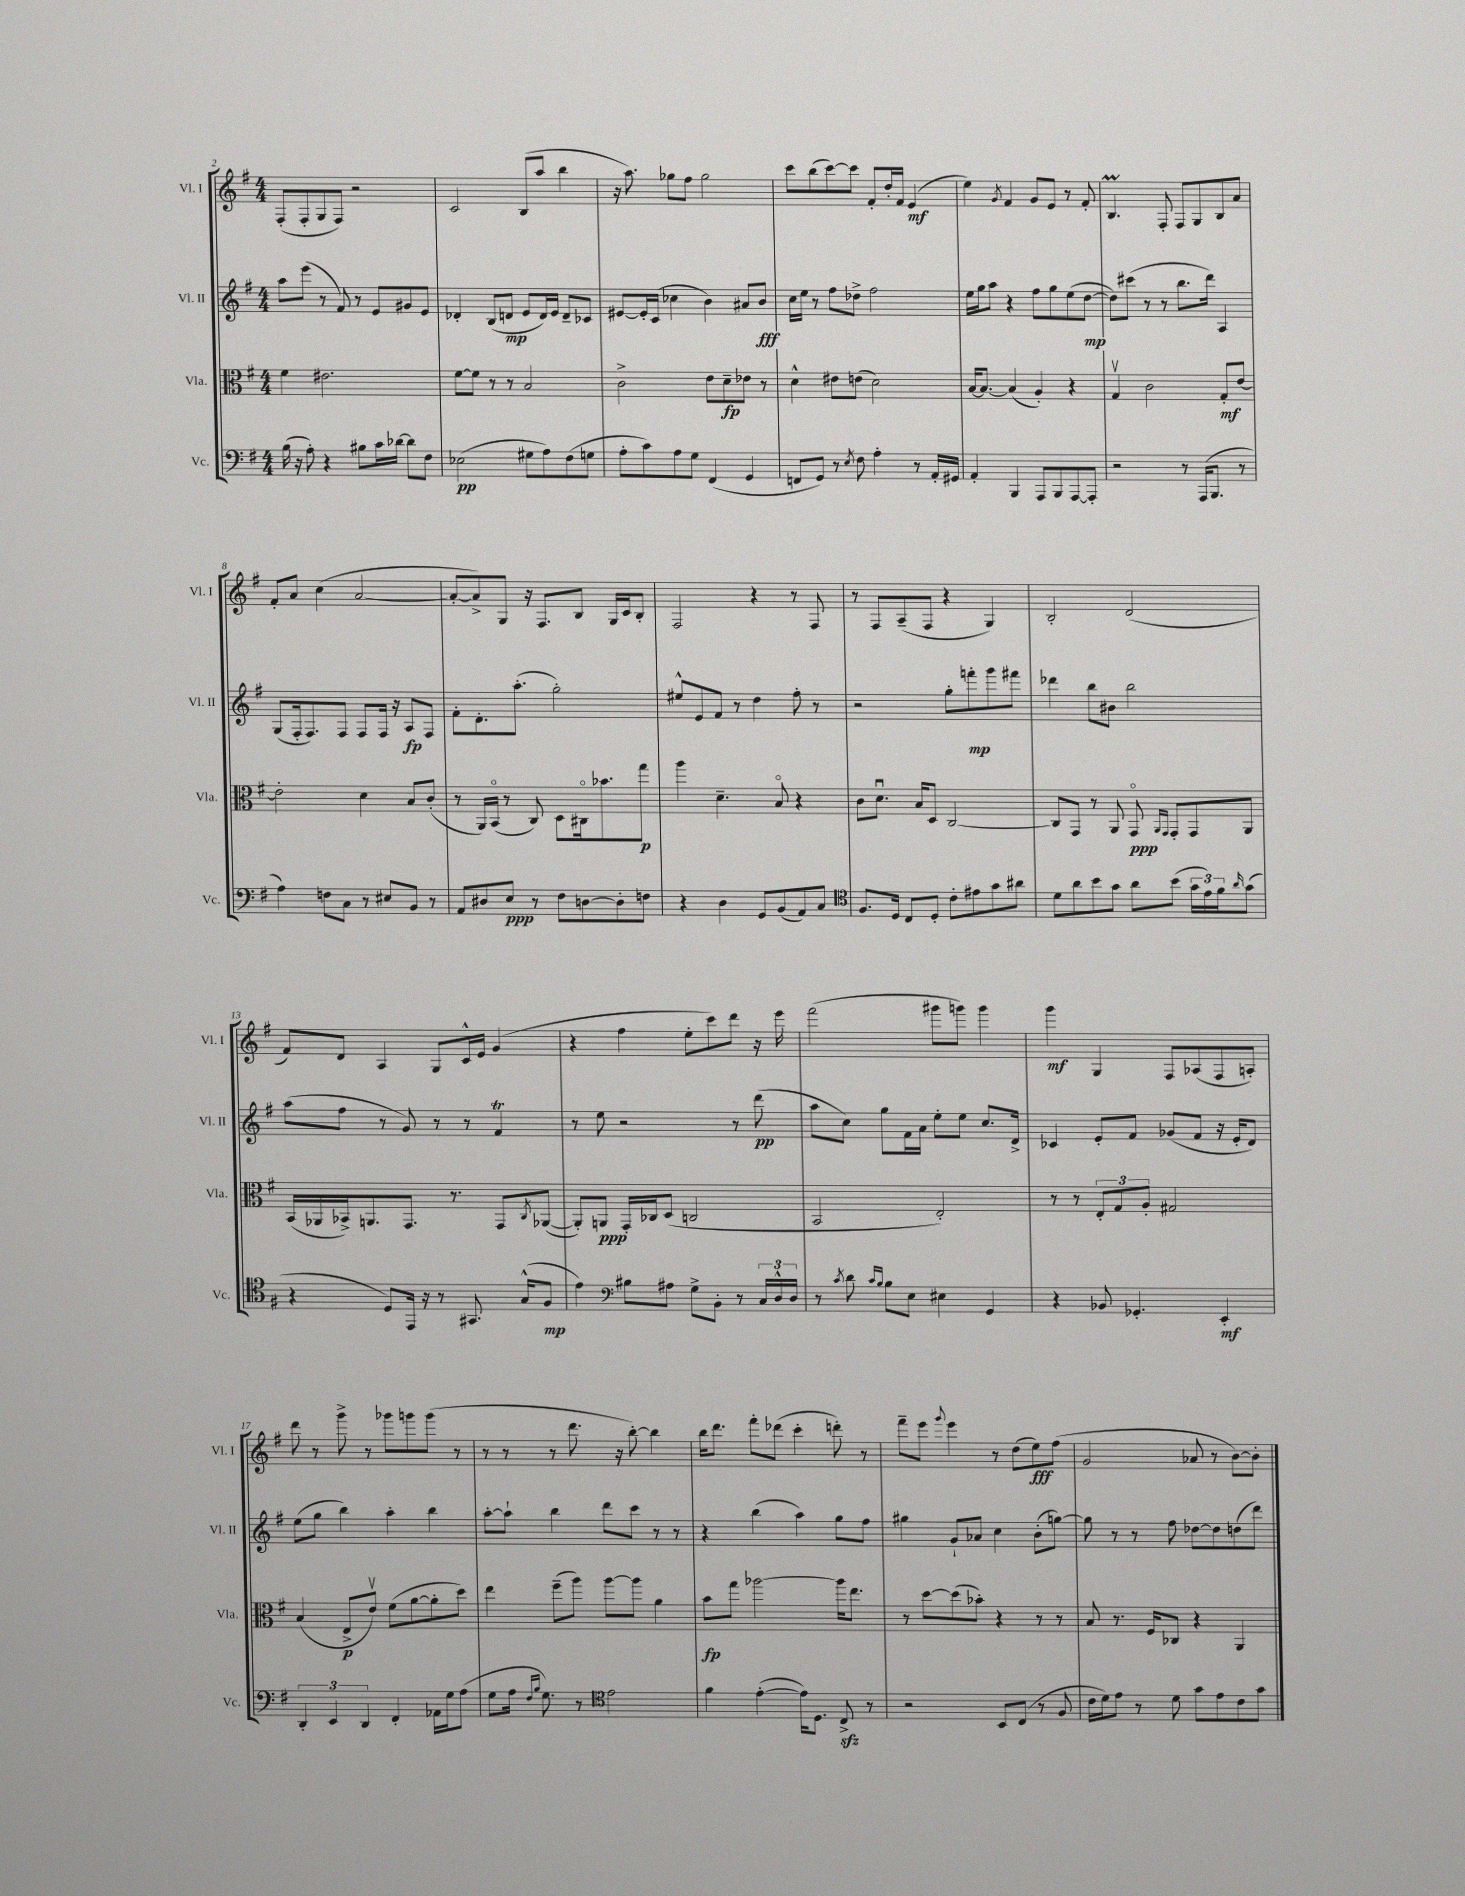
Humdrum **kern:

**kern	**kern	**kern	**kern
*staff4	*staff3	*staff2	*staff1
*clefF4	*clefC3	*clefG2	*clefG2
*k[f#]	*k[f#]	*k[f#]	*k[f#]
*M4/4	*M4/4	*M4/4	*M4/4
(16B	4f#	8aa	(8F#'
16r	.	.	.
8A')	.	(8eee	8F#'
4r	2.e#	8r	8G
.	.	8f#)	8F#)
8B#	.	8r	2r
16c	.	8e	.
[16d-	.	.	.
8d-]	.	8g#	.
8F#	.	8e	.
=	=	=	=
(2E-	[8f#	4d-'	2c
.	8f#]	.	.
.	8r	(8B	.
.	8r	8d	.
8G#	2B	8e	(8B
8A)	.	16d)	8aa
.	.	16e	.
(8F#	.	8d~	4bb
8G	.	8c-	.
=	=	=	=
8A'	2c^	[8e#	16r
.	.	.	8.aa)
8c)	.	16e#']	.
.	.	(16c	.
8A	.	4cc-	8gg-
8G	.	.	8ff#
(4FF#	8e	4b)	2gg-
.	8d~	.	.
4GG	8e-	8a#	.
.	8r	8b	.
=	=	=	=
8FF	4d^^	16cc	8ccc
.	.	16ee	.
8GG)	.	8r	(8bb
8r	8e#	8ff#	[8ccc)
8qE	.	.	.
8F#	(8e	8dd-^	8ccc]
4A'	2d)	2ff#	8f#'
.	.	.	16dd'
.	.	.	16f#
8r	.	.	(4e
16AA'	.	.	.
16GG#	.	.	.
=	=	=	=
4AA'	[16B	16ee	4ee)
.	8.B_	16gg	.
.	.	8aa	.
.	.	.	8qg
4BBB	(4B]	4r	4f#
8AAA	4A')	8ff#	8g
8BBB	.	8gg	8e
[8AAA	4r	(8ee	8r
8AAA']	.	[8dd	8f#'
=	=	=	=
2r	4Gv	8dd])	4.B
.	.	(8ccc#	.
.	2c	8r	.
.	.	8r	8F#'
8r	.	8.bb	8F#
(16AAA	.	.	8G
8.BBB	.	16ddd)	.
.	8G'	4A	8B
8r	[8e	.	8a
=	=	=	=
4A)	2e']	(8G	8f#'
.	.	16F#'	8a
.	.	8.F#)	.
8F	.	.	(4cc
8C	.	8F#	.
8r	4d	8F#	[2a
8E#	.	16F#	.
.	.	16r	.
8BB	8B	8A	.
8r	(8c'	8F#	.
=	=	=	=
8AA	8r	8f#'	8a'_
8D#	16AA)	8.d'	8a^])
.	(16BBo	.	.
8E	8r	.	8G
.	.	(8.aa'	.
8r	8C)	.	16r
.	.	.	8.F#
8F#	8D	2gg')	.
[8D	16C#o	.	8B
.	8.b-	.	.
8D']	.	.	16G
.	.	.	16c
8F	8gg	.	8B'
=	=	=	=
4r	4aa	8ee#^^	2F#
.	.	8e	.
4D	4.d~	8f#	.
.	.	8r	.
8GG	.	4dd	4r
(8BB	8Bo	.	.
8AA)	4r	8ff#'	8r
8C	.	8r	8F#
=	=	=	=
*clefC4	*	*	*
8.F#	8c	2r	8r
.	8.du	.	8F#
16D	.	.	.
8C	.	.	(8A~
.	16B	.	.
8D'	8D	.	8F#
8c'	[2C	8gg'	4r
8e#	.	8fff'	.
8g	.	8ggg	4G)
8a#	.	8fff#	.
=	=	=	=
8d	8C]	4ddd-	2B'
8a	8GG	.	.
8b	8r	8bb	.
8g	8AA	8b#	.
8a	8GGo	2bb	(2d
.	16qqAA	.	.
.	16qqGG	.	.
(8b	8GG'	.	.
24g	8GG	.	.
24e)	.	.	.
24f#	.	.	.
16qqa	.	.	.
(8g	8AA	.	.
=	=	=	=
4r	(16BB	(8aa	8f#)
.	16AA-	.	.
.	16BB-^)	8ff#	8d
.	8.AA	.	.
8D)	.	8r	4A
16EE	8.GG	8g)	.
16r	.	.	.
8r	.	8r	8G
.	8.r	.	.
8.GG#	.	8r	16c^^
.	.	.	16e
.	8GG	4f#	(4g
(16G^^	.	.	.
.	8qC	.	.
8F#	([8AA-	.	.
=	=	=	=
4e)	8AA-'])	8r	4r
.	8AA	8ee	.
*clefF4	*	*	*
8B#	16GG'	2r	4ff#
.	16C-	.	.
8A#	(8D	.	.
8G^	2C	.	8ee'
8BB'	.	.	8ccc)
8r	.	8r	8ddd
24C	.	(8ddd	16r
24D^^	.	.	.
.	.	.	16eee
24D	.	.	.
=	=	=	=
8r	2BB	8aa	(2fff#
8qc	.	.	.
8d	.	8cc)	.
16qqc	.	.	.
16qqB	.	.	.
8B	.	8gg	.
8E	.	16f#	.
.	.	16a	.
4E#	2E')	8ee'	8ggg#
.	.	8ee	8ggg)
4GG	.	8.cc	4ggg
.	.	16d^	.
=	=	=	=
4r	8r	4c-	4ggg
.	8r	.	.
8BB-	12E'	8e'	4G
.	12G	.	.
4.GG-'	.	8f#	.
.	12A'	.	.
.	2G#	(8g-	8F#
.	.	8f#	(8A-
4EE'	.	16r	8F#
.	.	16e'	.
.	.	8d)	8A')
=	=	=	=
6DD'	(4B	(8ee	8ddd
.	.	8gg	8r
6EE	.	.	.
.	8E^	4bb)	8ggg^
6DD	.	.	.
.	8ev)	.	8r
4FF#'	(8f#	4aa'	8ggg-
.	[8a	.	8ggg
16AA-	8a']	4bb	(8ggg
16G	.	.	.
(8A	8dd)	.	8r
=	=	=	=
8G	4ee	[8aa'	8r
16A	.	8aa`]	8r
16qqF#	.	.	.
16qqB	.	.	.
8.G)	.	.	.
.	(8ff#~	4bb	8r
8r	8aa)	.	8.ddd
*clefC4	*	*	*
2e	[8aa	8ddd	.
.	.	.	16r
.	8aa]	8ccc	[8bb')
.	4a	8r	4bb]
.	.	8r	.
=	=	=	=
4f#	8b	4r	16bb
.	.	.	8.ddd
.	8gg	.	.
([4e'	[2aa-	(4bb	8fff#'
.	.	.	(8ddd-
16e])	.	4aa)	4ccc'
8.D	.	.	.
8C^	16aa-]	8gg	8ddd')
.	8.ee	.	.
8r	.	8ff#	8r
=	=	=	=
2r	8r	4gg#	8fff#~
.	[8dd	.	8eee
.	.	.	8qqggg
.	(8dd]	8g`	4eee
.	8b-')	8a-	.
8BB	4r	4cc	8r
(8C	.	.	(8dd
8r	8r	(8b'	8ee)
8F#	8r	[8gg)	(8ff#
=	=	=	=
16c	8B	8gg]	2g
16d)	.	.	.
8e	8.r	8r	.
8r	.	8r	.
.	16F#	.	.
8d	8C-	8ff#	.
8g	4r	[8dd-	8a-
8e	.	8dd-]	8r
8c	4AA	(8dd	[8b)
8g	.	8ddd)	8b']
==	==	==	==
*-	*-	*-	*-
